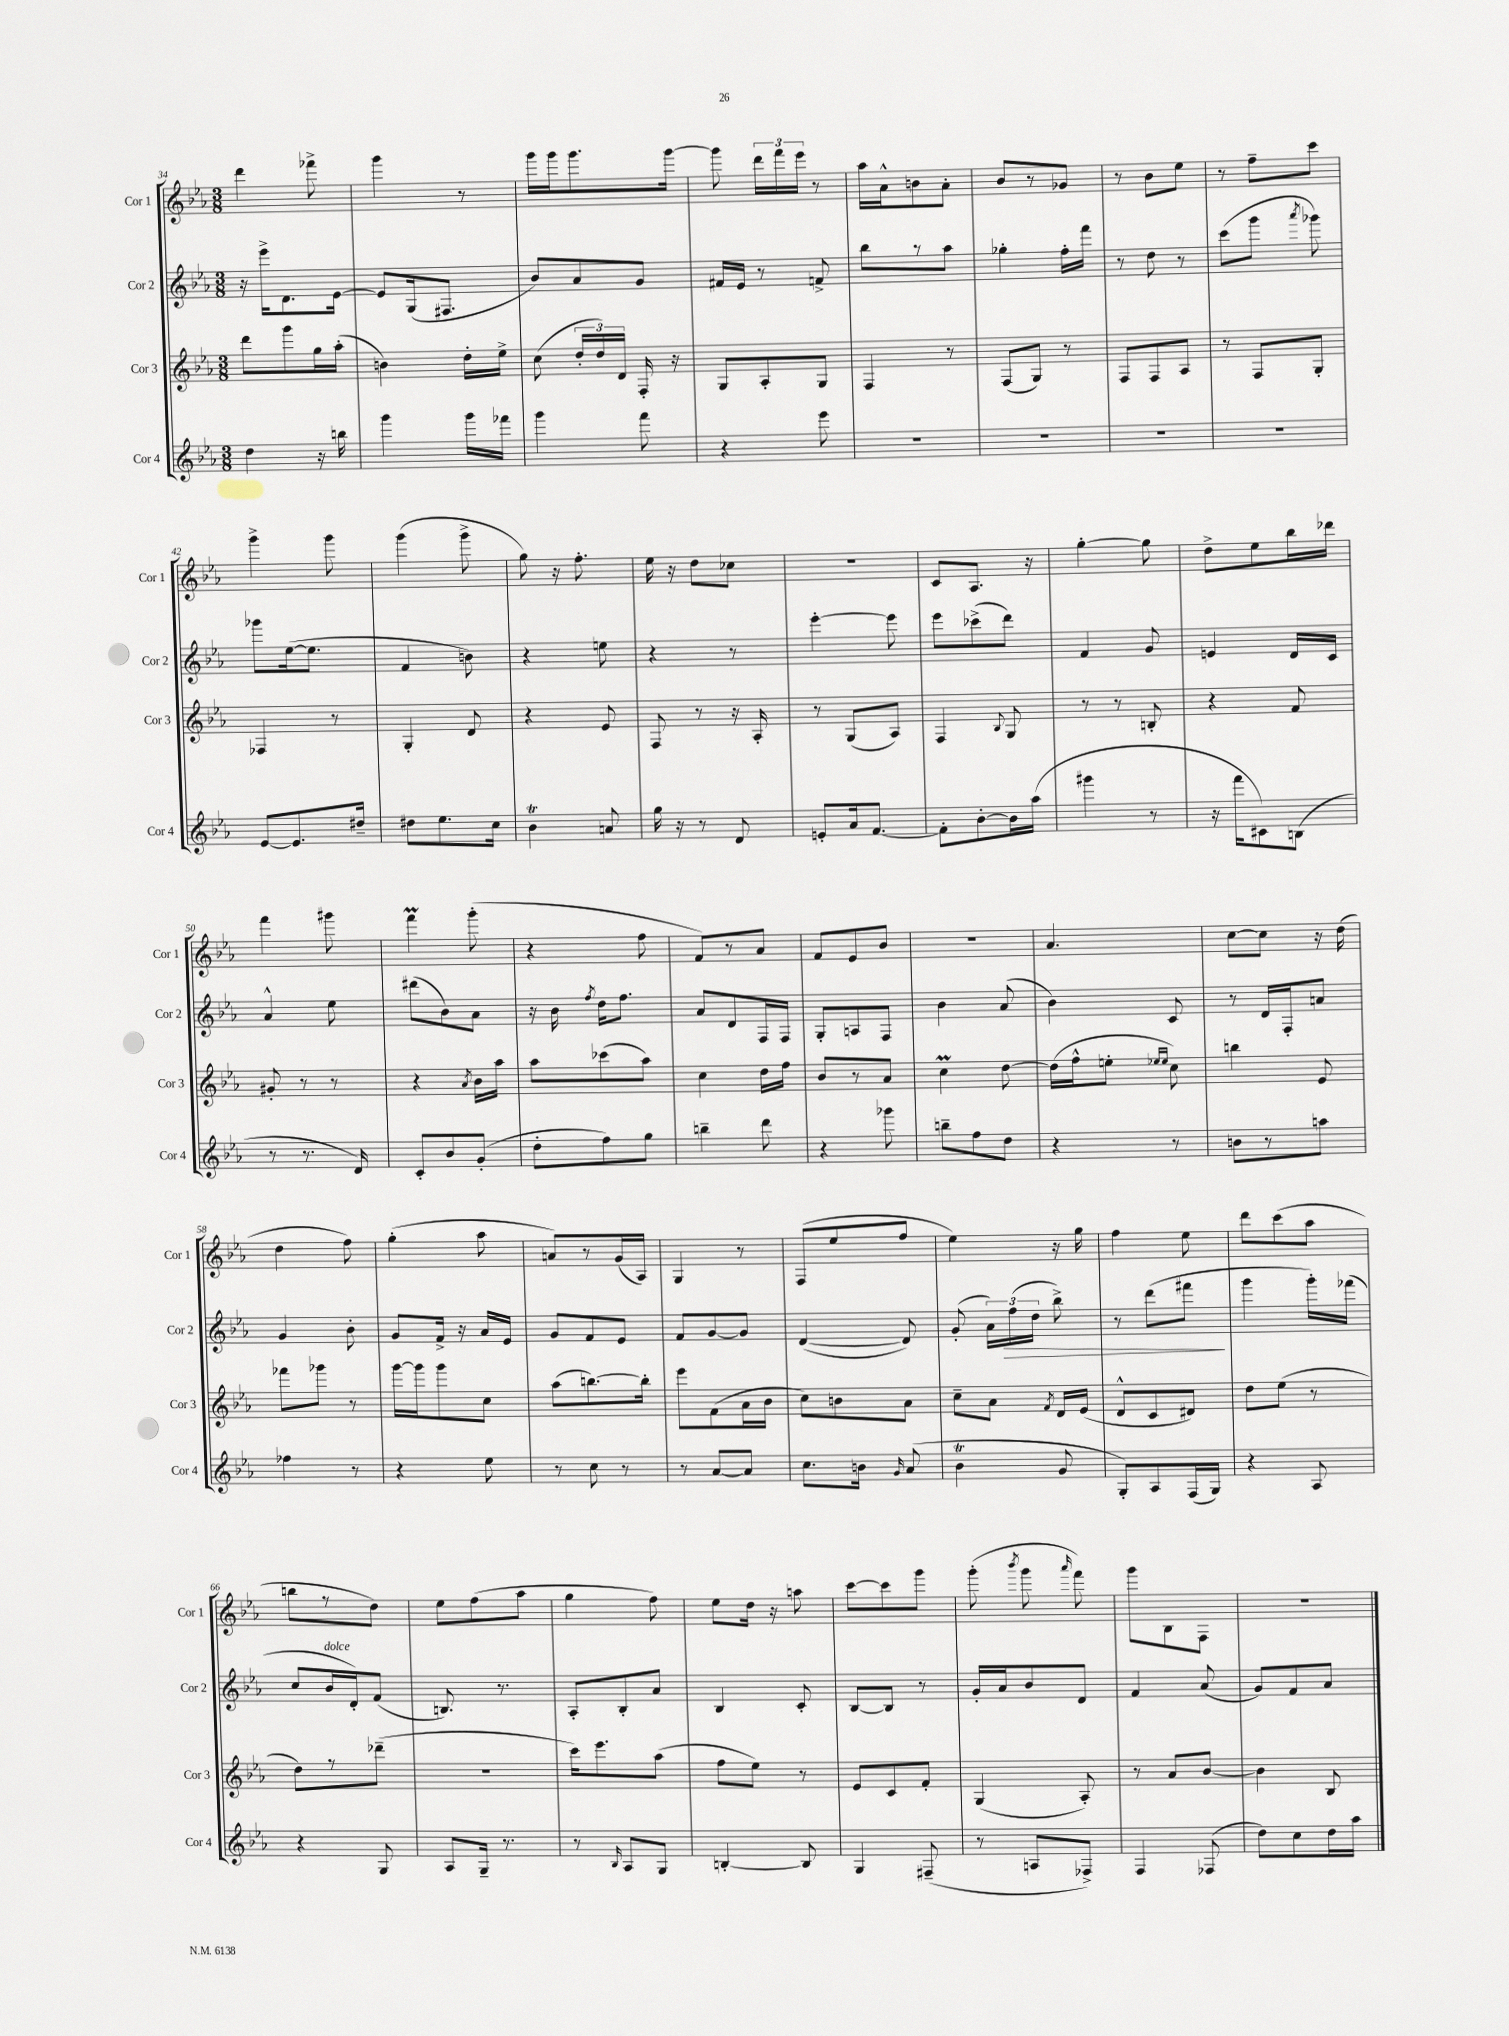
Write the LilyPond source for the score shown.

<<
\new StaffGroup <<
\new Staff = "s0" \with { instrumentName = "Cor 1" shortInstrumentName = "Cor 1" } {
    \clef treble \key ees \major \numericTimeSignature \time 3/8
    \autoBeamOff d'''4 fes'''8-> |
    g'''4 r8 |
    g'''16[ g'''16 g'''8. g'''16]~ |
    g'''8 \tuplet 3/2 { d'''16[ f'''16 ees'''16] } r8 |
    aes''16[ aes'16-^ b'8 aes'8]-. |
    bes'8[ r8 ges'8] |
    r8 bes'8[ ees''8] |
    r8 f''8[-- c'''8] |
    g'''4-> g'''8 |
    g'''4( g'''8-> |
    g''8) r16 f''8.-. |
    ees''16 r16 d''8[ ces''8] |
    R4. |
    c'8[ aes8.] r16 |
    g''4~-. g''8 |
    d''8[-> ees''8 bes''16 des'''16] |
    f'''4 gis'''8 |
    f'''4\prall g'''8-.( |
    r4 f''8 |
    f'8[) r8 aes'8] |
    f'8[ ees'8 bes'8] |
    R4. |
    aes'4. |
    c''8[~ c''8] r16 d''16( |
    d''4 f''8) |
    g''4-.( aes''8 |
    a'8[) r8 g'16( aes16]) |
    g4 r8 |
    f8[( ees''8 f''8] |
    ees''4) r16 g''16 |
    f''4 ees''8 |
    d'''8[ c'''8( aes''8] |
    b''8[ r8 d''8]) |
    ees''8[ f''8( aes''8] |
    g''4 f''8) |
    ees''8[ d''16] r16 a''8 |
    c'''8[~ c'''8 g'''8] |
    g'''8-.( \acciaccatura { bes'''8 } g'''8 \grace { aes'''16 } f'''8) |
    g'''8[ bes8 f8] |
    R4. \bar "|." |
}
\new Staff = "s1" \with { instrumentName = "Cor 2" shortInstrumentName = "Cor 2" } {
    \clef treble \key ees \major \numericTimeSignature \time 3/8
    \autoBeamOff r16 ees'''16[-> d'8. ees'16]~ |
    ees'8[ g16( fis8.] |
    bes'8[) aes'8 g'8] |
    fis'16[ ees'16] r8 f'8-> |
    bes''8[ r8 aes''8] |
    ges''4-. f''16[-. f'''16] |
    r8 d''8 r8 |
    c'''8[( g'''8] \acciaccatura { aes'''8 } ges'''8) |
    ges'''8[ ees''16~( ees''8.] |
    f'4 b'8) |
    r4 e''8 |
    r4 r8 |
    ees'''4~-. ees'''8 |
    ees'''8[ ces'''8->( d'''8]) |
    f'4 g'8 |
    e'4 d'16[ c'16] |
    aes'4-^ ees''8 |
    dis'''8[( bes'8) aes'8] |
    r16 bes'16 \acciaccatura { f''8 } d''16[ f''8.] |
    aes'8[ d'8 f16 f16] |
    g8[-. a8 f8] |
    bes'4 aes'8( |
    bes'4) c'8 |
    r8 d'16[ f16-. a'8] |
    g'4 bes'8-. |
    g'8[ f'16]-> r16 aes'16[ ees'16] |
    g'8[ f'8 ees'8] |
    f'8[ g'8~ g'8] |
    d'4~( d'8) |
    g'8-.( \tuplet 3/2 { aes'16[) f''16\>( d''16] } bes''8->) |
    r8 d'''8[( fis'''8]\! |
    g'''4 g'''16[-.) fes'''16]( |
    c''8[ bes'16^\markup { \italic "dolce" } d'16-.) f'8]( |
    b8.) r8. |
    aes8[-. bes8-. aes'8] |
    bes4 c'8-. |
    bes8[~ bes8] r8 |
    g'16[-. aes'16 bes'8 d'8] |
    f'4 aes'8( |
    g'8[) f'8 aes'8] \bar "|." |
}
\new Staff = "s2" \with { instrumentName = "Cor 3" shortInstrumentName = "Cor 3" } {
    \clef treble \key ees \major \numericTimeSignature \time 3/8
    \autoBeamOff d'''8[ g'''8 g''16 aes''16]-.( |
    b'4) d''16[-. ees''16]-> |
    c''8( \tuplet 3/2 { d''16[-. d''16) d'16] } f16-. r16 |
    g8[ aes8-. g8] |
    f4 r8 |
    f8[( g8]) r8 |
    f8[ f8 aes8] |
    r8 f8[ g8]-. |
    fes4 r8 |
    g4-. d'8 |
    r4 ees'8 |
    f8 r8 r16 aes16-. |
    r8 g8[( aes8]) |
    f4 \appoggiatura { bes8 } g8 |
    r8 r8 b8-. |
    r4 f'8 |
    gis'8-. r8 r8 |
    r4 \acciaccatura { aes'8 } bes'16[ aes''16] |
    aes''8[ ces'''8( aes''8]) |
    c''4 d''16[ f''16] |
    bes'8[ r8 aes'8] |
    c''4\prall d''8~ |
    d''16[( f''16-^ e''8]-. \grace { ees''16[ ees''16] } c''8) |
    b''4 ees'8 |
    fes'''8[ ges'''8] r8 |
    g'''16[~ g'''16 g'''8 c''8] |
    aes''8[( b''8.~) b''16]-. |
    ees'''8[ f'8( aes'16 bes'16] |
    c''8[) b'8 aes'8] |
    c''8[-- aes'8] \acciaccatura { f'8 } d'16[ ees'16]( |
    d'8[-^ c'8 dis'8]) |
    d''8[ ees''8]( r8 |
    d''8[) r8 des'''8]--( |
    R4. |
    c'''16[) ees'''8. aes''8]( |
    f''8[ ees''8]) r8 |
    ees'8[ c'8 f'8]-. |
    g4( aes8-.) |
    r8 aes'8[ bes'8]~ |
    bes'4 bes8 \bar "|." |
}
\new Staff = "s3" \with { instrumentName = "Cor 4" shortInstrumentName = "Cor 4" } {
    \clef treble \key ees \major \numericTimeSignature \time 3/8
    \autoBeamOff d''4 r16 b''16 |
    g'''4 g'''16[ fes'''16] |
    g'''4 f'''8 |
    r4 ees'''8 |
    R4. |
    R4. |
    R4. |
    R4. |
    ees'8[~ ees'8. dis''16]-- |
    dis''8[ ees''8. c''16] |
    bes'4\trill a'8 |
    g''16 r16 r8 d'8 |
    e'8[-. aes'16 f'8.]~ |
    f'8[-. bes'8~-. bes'16 aes''16]( |
    gis'''4 r8 |
    r16 f'''16[ cis'8) b8]( |
    r8 r8. d'16) |
    c'8[-. bes'8 g'8]-.( |
    d''8[-. f''8) g''8] |
    b''4-- d'''8 |
    r4 ges'''8 |
    b''8[-- f''8 d''8] |
    r4 r8 |
    b'8[ r8 a''8] |
    fes''4 r8 |
    r4 ees''8 |
    r8 c''8 r8 |
    r8 aes'8[~ aes'8] |
    c''8.[ b'16] \grace { g'16 } aes'8( |
    bes'4\trill g'8 |
    g8[-.) aes8 f16( g16]) |
    r4 aes8 |
    r4 g8 |
    aes8[ g16]-- r8. |
    r8 \grace { bes16 } aes8[ g8] |
    b4~-. b8 |
    g4 fis8--( |
    r8 a8[ fes8]->) |
    f4 fes8( |
    d''8[) c''8 d''16 aes''16] \bar "|." |
}
>>
>>
\layout { \context { \Score currentBarNumber = #34 } }
